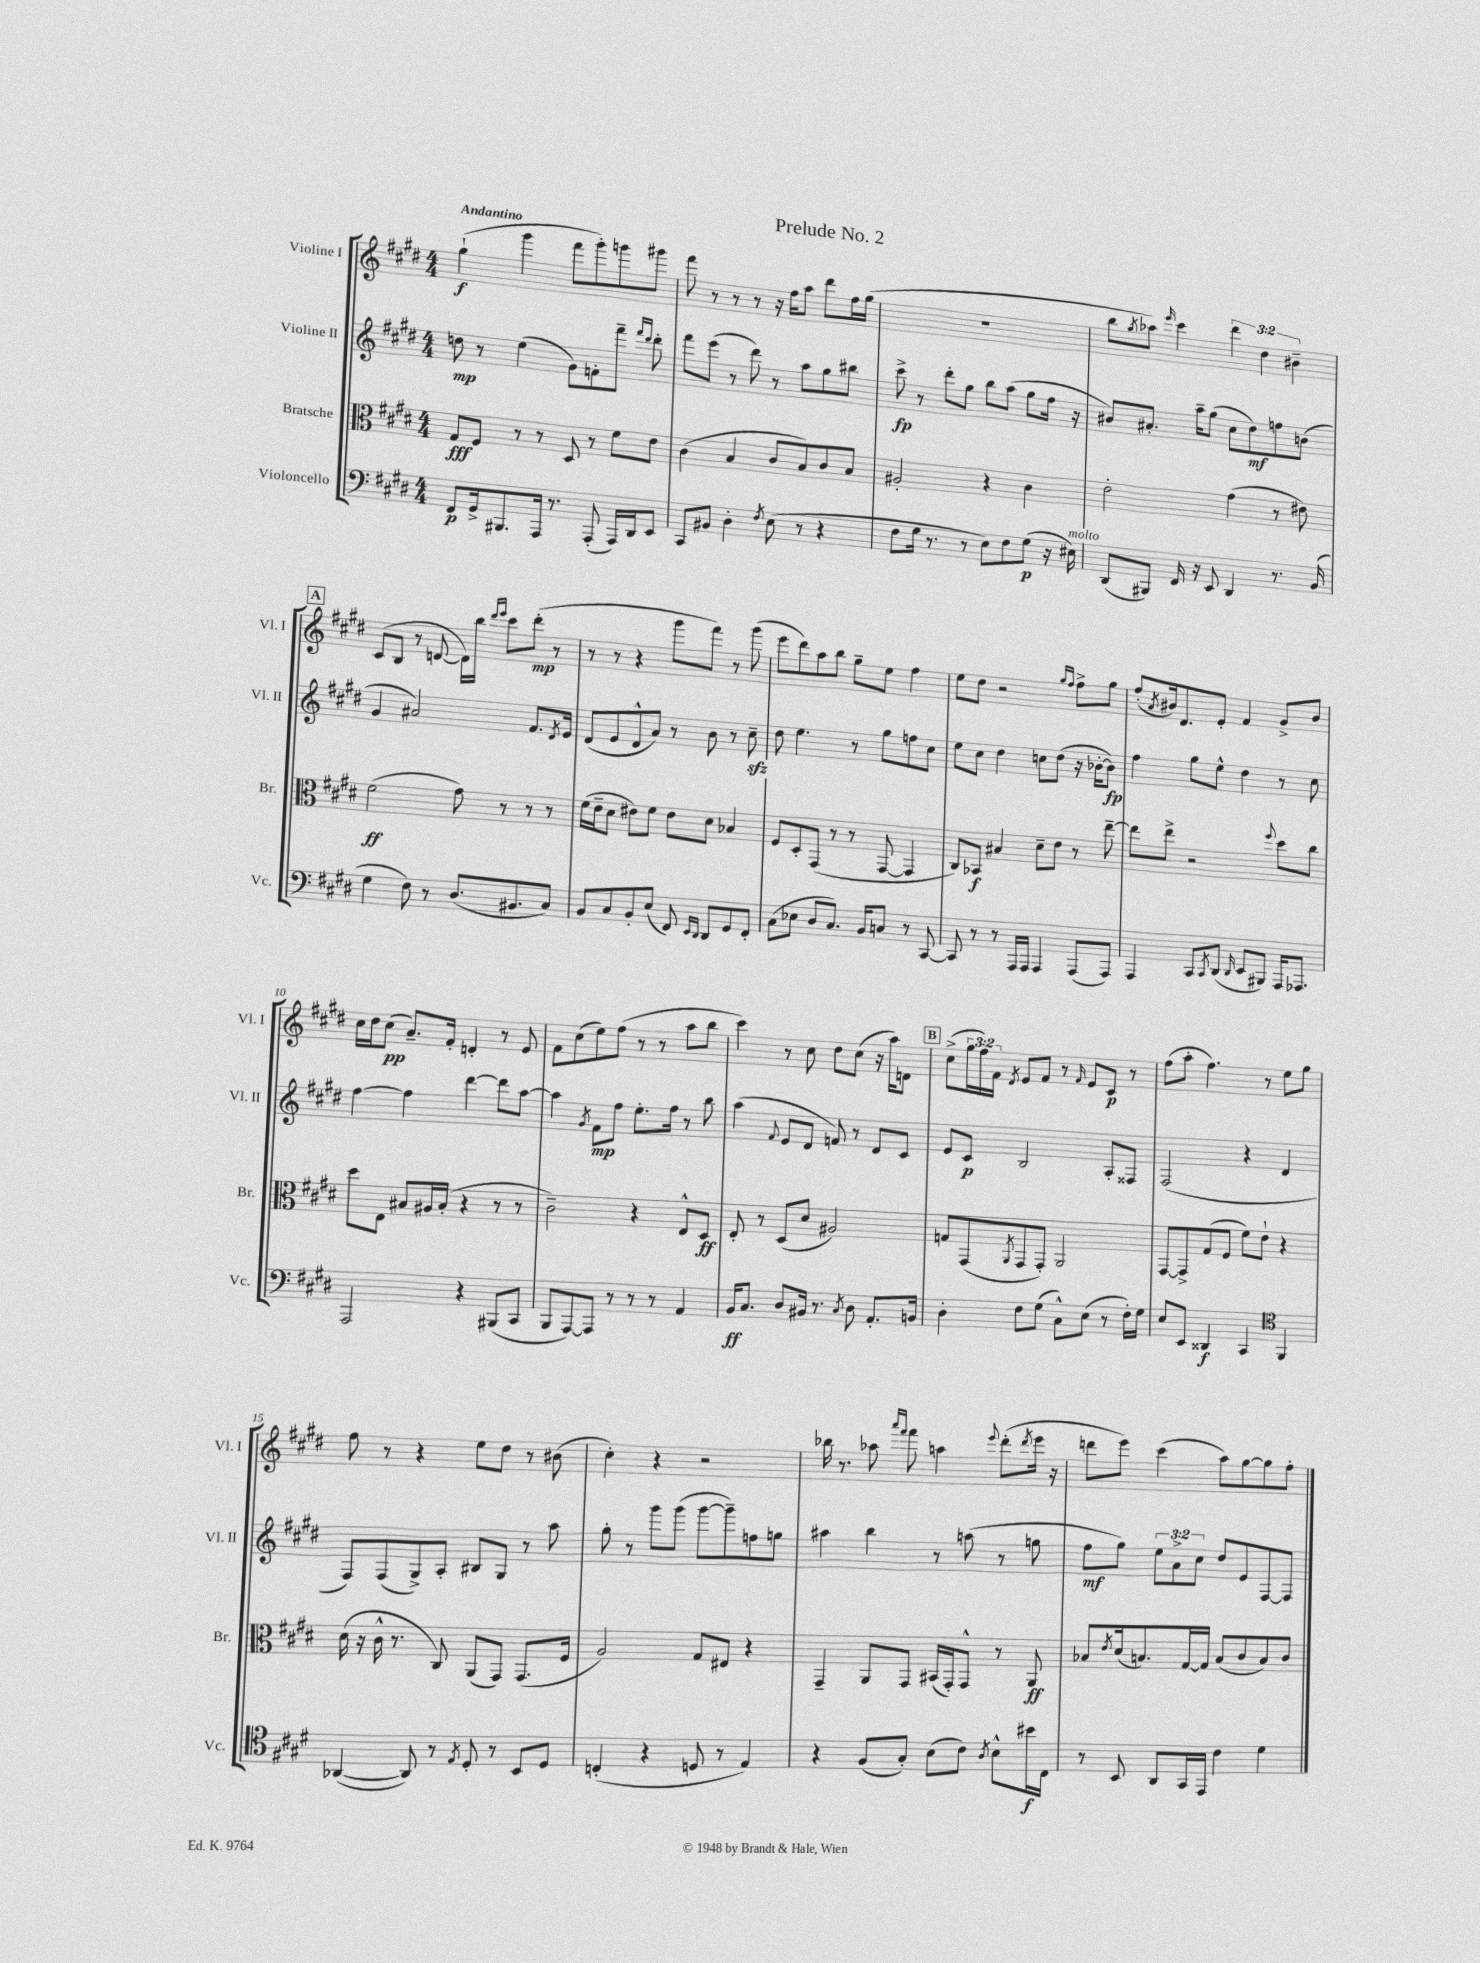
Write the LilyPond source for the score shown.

\header { title = "Prelude No. 2" }
<<
\new StaffGroup <<
\new Staff = "s0" \with { instrumentName = "Violine I" shortInstrumentName = "Vl. I" } {
    \clef treble \key e \major \numericTimeSignature \time 4/4 \override Staff.TupletNumber.text = #tuplet-number::calc-fraction-text \tempo "Andantino"
    gis''4-!\f( gis'''4 fis'''8 gis'''8-.) g'''8 gis'''8 |
    fis'''8 r8 r8 r8 r16 fis''16 a''8 dis'''8 fis''16 gis''16( |
    R1 |
    b''8 \acciaccatura { gis''8 } aes''8) \grace { e'''16 } cis'''4 \tuplet 3/2 { dis'''4 dis''4 bis'4-- } |
    \mark \markup { \box "A" } cis'8( b8 r8 d'8~ d'16) b''16 \grace { dis'''16 e'''16 } cis'''8 dis'''8-.\mp( r8 |
    r8 r8 r4 gis'''8 fis'''8) r8 gis'''8( |
    e'''8 dis'''8) a''8 b''8 gis''8-- e''8 fis''4 |
    e''8 dis''8 r2 \grace { gis''16 fis''16 } fis''8-> gis''8 |
    fis''8-.( \acciaccatura { a'8 } bis'16) dis'8. e'8-. fis'4 gis'8-> bis'8 |
    cis''16 dis''16 cis''8\pp( a'8.--) fis'16-. d'4-. r8 e'8 |
    fis'8 cis''8( e''8) fis''8( r8 r8 a''8 b''8 |
    cis'''4) r8 cis''8 dis''8 cis''8( r16 a''16) d'8 |
    \mark \markup { \box "B" } cis''8->( \tuplet 3/2 { gis''16 fis''16) fis'16 } \acciaccatura { dis'8 } e'8 fis'8 r8 \grace { fis'16 } e'8 cis'8\p r8 |
    fis''8( a''8-. fis''4.) r8 e''8 gis''8 |
    fis''8 r8 r4 e''8 dis''8 r8 bis'8( |
    cis''4-.) r4 r2 |
    bes''16 r8. aes''8 \grace { a'''16 fis'''16 } fis'''8 a''4 \appoggiatura { e'''8 } dis'''8-.( \acciaccatura { dis'''8 } e'''16 r16 |
    d'''8 e'''8) cis'''4( a''8) gis''8~ gis''8 fis''8-. \bar "|." |
}
\new Staff = "s1" \with { instrumentName = "Violine II" shortInstrumentName = "Vl. II" } {
    \clef treble \key e \major \numericTimeSignature \time 4/4 \override Staff.TupletNumber.text = #tuplet-number::calc-fraction-text
    d''8\mp r8 e''4( gis'8) f'8-. fis'''8-- \grace { fis'''16 dis'''16 } dis'''8-. |
    fis'''8 e'''8( r8 dis'''8) r8 a''8 gis''8 bis''8 |
    cis'''8->\fp r8 dis'''8-. gis''8 b''8 a''8( gis''8 fis''16 r16 |
    bis'8) ais'8.-. a''16-- gis''8( cis''8 dis''8\mf) f''8 b'8( |
    \mark \markup { \box "A" } gis'4 ais'2) fis'8. \acciaccatura { dis'8 } e'16 |
    dis'8( e'8 dis'8-^ a'8) r8 b'8 r8 cis''8--\sfz |
    dis''8 e''4. r8 gis''8 f''8 cis''8 |
    e''8 cis''8 dis''4 c''8 dis''8( r16 bes'16~-. bes'8\fp) |
    fis''4 gis''8 e''8-^ dis''4 r8 cis''8 |
    fis''4~ fis''4 dis'''4~ dis'''8 a''8~ |
    a''4 \acciaccatura { gis'8 } fis'8\mp fis''8 e''8.-. fis''16 r8 b''8 |
    a''4( \appoggiatura { fis'8 } e'8 dis'8 f'8) r8 dis'8 cis'8 |
    \mark \markup { \box "B" } e'8 cis'8\p b2 a8-. fisis8 |
    fis2( r4 dis'4 |
    fis8) fis8( gis8->) a8-. bis8 gis8 r8 a''8 |
    gis''8-. r8 gis'''8 gis'''8( gis'''8~ gis'''8--) f''8 g''8 |
    ais''4 b''4 r8 a''8( r8 g''8 |
    fis''8\mf gis''8) \tuplet 3/2 { e''8 a'8-> cis''8 } dis''8 e'8 fis8~ fis8 \bar "|." |
}
\new Staff = "s2" \with { instrumentName = "Bratsche" shortInstrumentName = "Br." } {
    \clef alto \key e \major \numericTimeSignature \time 4/4
    gis8\fff fis8 r8 r8 dis8 r8 fis'8 e'8 |
    cis'4( b4 cis'8 b8) cis'8 b8 |
    ais2-. r4 cis'4 |
    e'2-. gis'4( r8 eis'8) |
    \mark \markup { \box "A" } fis'2\ff( gis'8) r8 r8 r8 |
    fis'16( e'16-- dis'8 eis'8) fis'8 eis'8 dis'8 bes4 |
    fis8 dis8-. gis,8( r8 r8 gis,8~ gis,4 |
    cis8) bes,8\f bis4 dis'8-- e'8 r8 e''8~-- |
    e''8 e''8-> r2 \appoggiatura { fis''8 } dis''8 cis''8 |
    dis''8 e8 bis8 ais16 bis16-.( r4 r8 r8 |
    cis'2--) r4 e8-^ dis8\ff |
    e8-. r8 dis8( dis'8 ais2) |
    \mark \markup { \box "B" } g8 gis,8( \acciaccatura { a,8 } gis,8 gis,8-.) a,2 |
    gis,8~ gis,8-> gis8( fis8 fis'8) e'8-! r4 |
    dis'16( r16 cis'16-^ r8. cis8) a,8( gis,8) gis,8.( fis16 |
    a2) gis8 eis8 r4 |
    gis,4-- a,8 gis,8 bis,16( gis,16-.) gis,8-^ r8 a,8\ff |
    bes8 \acciaccatura { e'8 } dis'16( b8.) gis16~ gis16 b8( cis'8 b8) cis'8 \bar "|." |
}
\new Staff = "s3" \with { instrumentName = "Violoncello" shortInstrumentName = "Vc." } {
    \clef bass \key e \major \numericTimeSignature \time 4/4
    fis,8\p gis,16-> bis,,8. a,,16 r8. a,,8-.( a,,16) dis,16 e,8 |
    cis,8 bis,8 dis4-. \acciaccatura { fis8 } e8( r8 r4 |
    fis8 gis16 r8. r8 e8) fis8 gis8\p( r16 eis16^\markup { \italic "molto" }) |
    dis,8( bis,,8) fis,16 r16 e,8 dis,4 r8. b,16( |
    \mark \markup { \box "A" } gis4 fis8) r8 dis8.( bis,8. cis8) |
    b,8 cis8 b,8-. e8( fis,8) \grace { e,16 dis,16 } dis,8 gis,8 fis,8-. |
    cis8( ees8 dis8 cis8.) b,16 c8 r8 cis,8~ |
    cis,8 r8 r8 a,,16 a,,16 a,,4 a,,8( a,,8) |
    a,,4 cis,8 \acciaccatura { cis,8 } dis,8( \grace { dis,16 } e,8 bis,,8) a,,16 aes,,8. |
    a,,2 r4 bis,,8( cis,8 |
    b,,8 a,,8~) a,,8 r8 r8 r8 a,4 |
    b,16\ff cis8. dis8 bis,16 r8. \acciaccatura { cis8 } dis8 a,8.-. b,16 |
    \mark \markup { \box "B" } dis4-. fis8 gis8( cis8-^) e8( r8 fis16-.) gis16 |
    e8 e,8 disis,4\f cis,4 \clef tenor fis,4 |
    aes,4~( aes,8) r8 \acciaccatura { e8 } dis8-. r8 b,8 dis8 |
    c4-.( r4 d8 r8 e4) |
    r4 fis8( gis8-.) b8( cis'8) \acciaccatura { a8 } b8-^ bis'16\f cis16 |
    r8 b,8 a,8 gis,16 e,16 cis'4 dis'4 \bar "|." |
}
>>
>>
